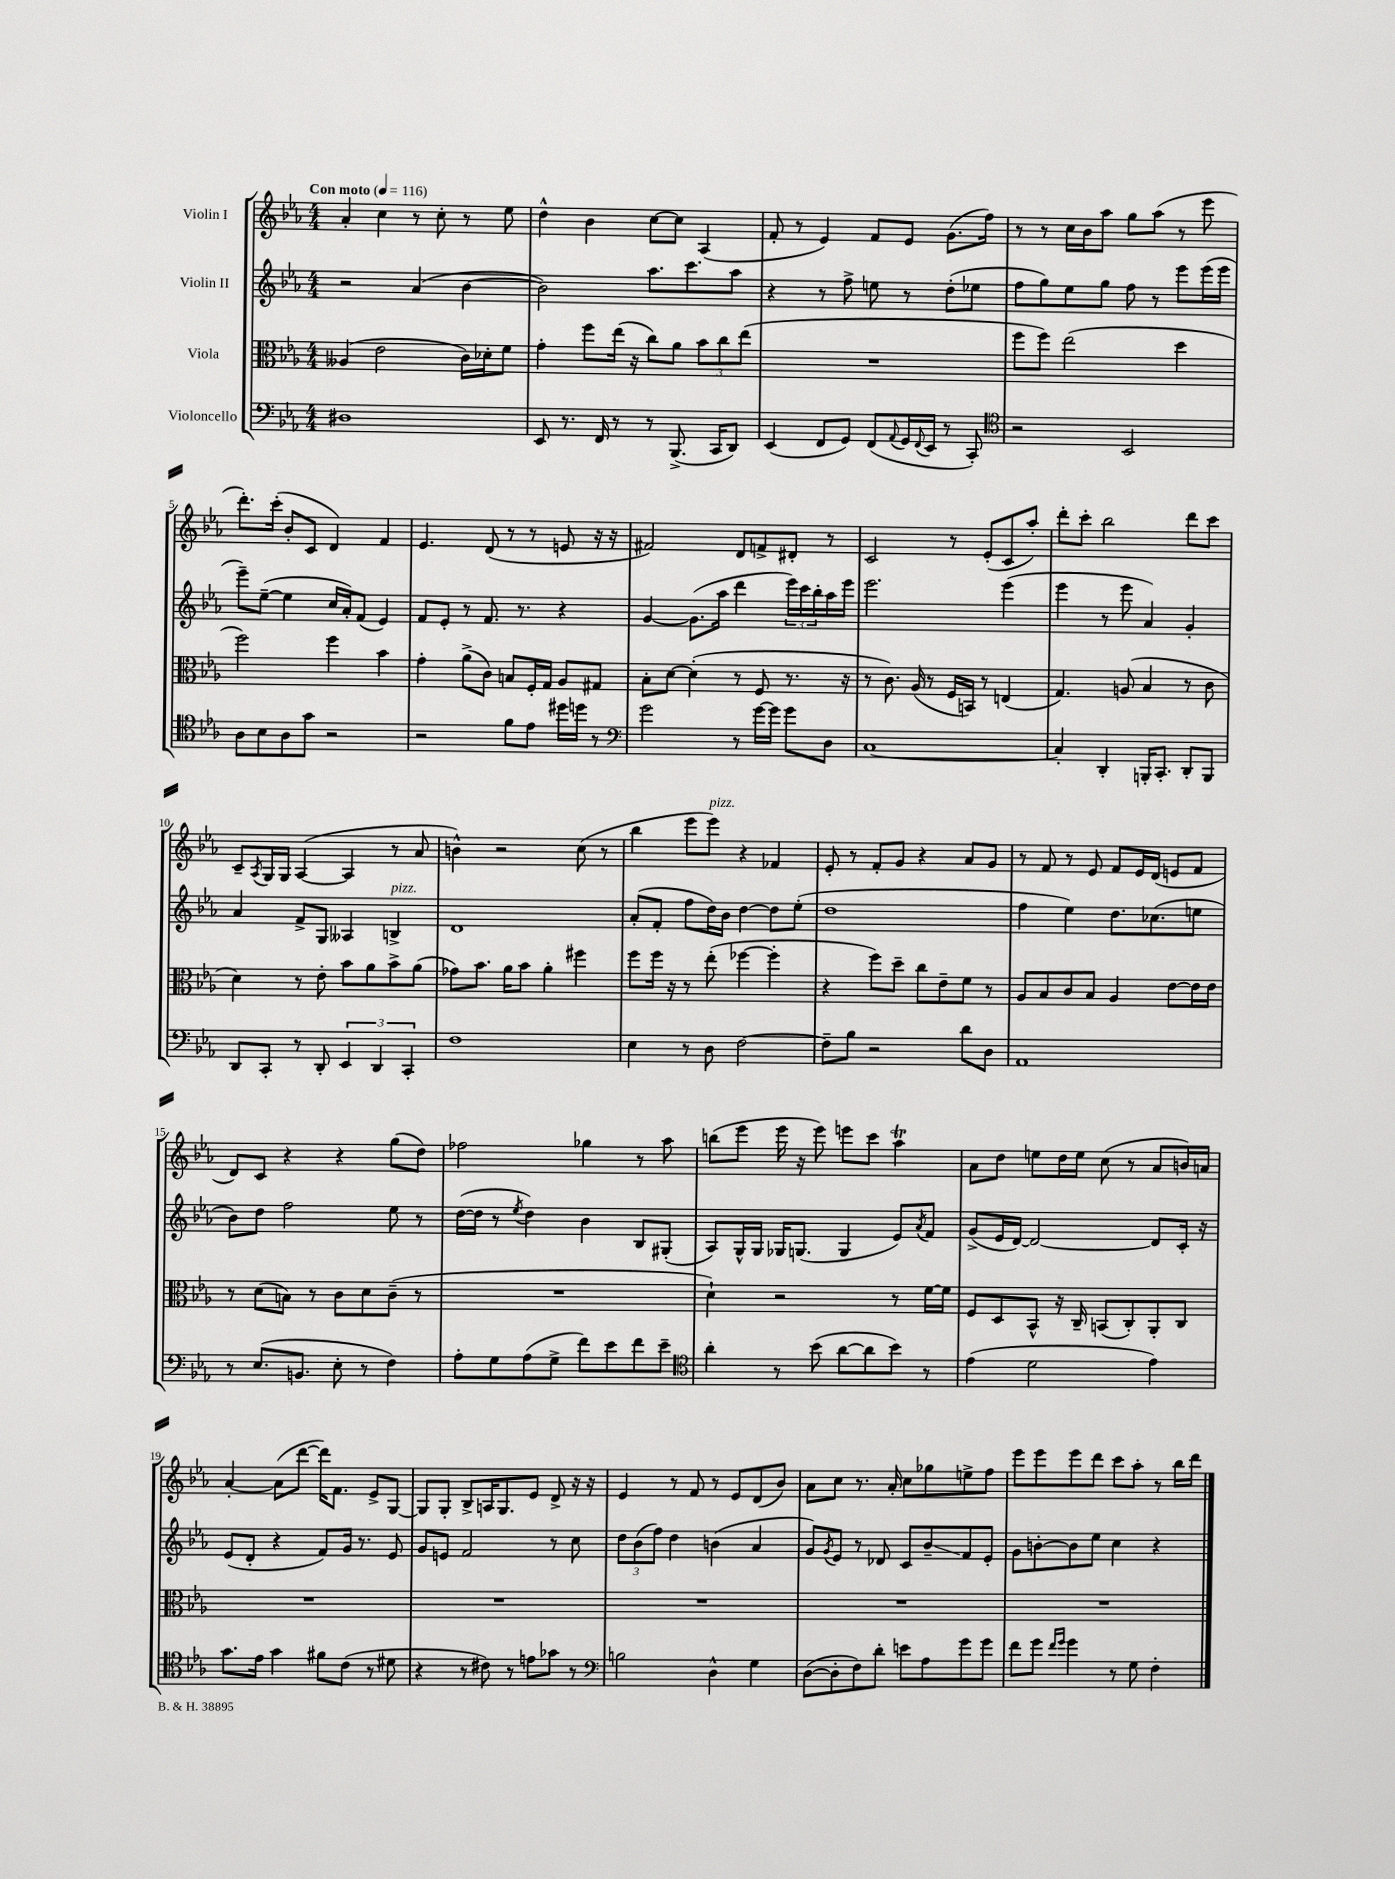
<<
\new StaffGroup <<
\new Staff = "s0" \with { instrumentName = "Violin I" } {
    \clef treble \key ees \major \numericTimeSignature \time 4/4 \tempo "Con moto" 4 = 116
    aes'4-. c''4 r8 c''8-. r8 ees''8 |
    d''4-^ bes'4 c''8~ c''8 aes4( |
    f'8-. r8 ees'4) f'8 ees'8 g'8.( f''16) |
    r8 r8 c''16 bes'16 aes''8 g''8 aes''8( r8 ees'''8 |
    d'''8.-.) c'''16-.( bes'8-. c'8 d'4) f'4 |
    ees'4. d'8( r8 r8 e'8 r16 r16 |
    fis'2) d'8 f'8-> dis'8-. r8 |
    c'2 r8 ees'8-.( c'8 aes''8-.) |
    d'''8-. c'''8-. bes''2 d'''8 c'''8 |
    c'8-- \acciaccatura { aes8 } g16 g16 aes4~( aes4 r8 aes'8 |
    b'4-^) r2 c''8( r8 |
    bes''4 ees'''8 ees'''8^\markup { \italic "pizz." }) r4 fes'4 |
    ees'8-. r8 f'8-. g'8 r4 aes'8 g'8 |
    r8 f'8 r8 ees'8 f'8 ees'16 d'16( e'8 f'8 |
    d'8) c'8 r4 r4 g''8( d''8) |
    fes''2 ges''4 r8 aes''8 |
    b''8( ees'''8 ees'''16 r16 ees'''8) e'''8 c'''8 aes''4\trill |
    aes'8 d''8 e''8 d''16 e''16 c''8( r8 aes'8 b'16) a'16 |
    aes'4~-. aes'8( d'''8~ d'''16) f'8. ees'8-> g8~ |
    g8 g8-. bes8-> a16 g8. ees'8 d'8-> r16 r16 |
    ees'4 r8 f'8 r8 ees'8 d'8( bes'8) |
    aes'8 c''8 r8. aes'16-. c''8 ges''8 e''8-> f''8 |
    ees'''8 ees'''8 ees'''8 d'''8 c'''8 aes''8-. r8 bes''16 d'''16 \bar "|." |
}
\new Staff = "s1" \with { instrumentName = "Violin II" } {
    \clef treble \key ees \major \numericTimeSignature \time 4/4
    r2 aes'4( bes'4~ |
    bes'2) aes''8. c'''8. aes''8 |
    r4 r8 f''8-> e''8 r8 d''8-.( ees''8 |
    f''8 g''8) ees''8 g''8 f''8 r8 ees'''8 ees'''16( ees'''16 |
    ees'''8--) ees''8~--( ees''4 c''16 aes'16-.) f'8( ees'4) |
    f'8 ees'8-. r8 f'8. r8. r4 |
    g'4~ g'8.( aes''16 d'''4 \tuplet 3/2 { ees'''16) c'''16 bes''16-. } aes''16 ees'''16 |
    ees'''2. ees'''4( |
    ees'''4 r8 ees'''8 aes'4) g'4-. |
    aes'4 f'8-> g8 aeses4 b4->^\markup { \italic "pizz." } |
    d'1 |
    aes'8-.( f'8-. f''8 d''16) bes'16 d''4~ d''8 ees''8-.( |
    d''1 |
    f''4 ees''4) d''8. ces''8.( e''8 |
    bes'8) d''8 f''2 ees''8 r8 |
    d''16~( d''16 r8 \acciaccatura { ees''8 } d''4) bes'4 bes8 gis8-.( |
    aes8) g16-^ g16 ges16 g8.( g4 ees'8) \acciaccatura { aes'8 } f'8 |
    g'8->( ees'16 d'16~) d'2~ d'8 c'16-. r16 |
    ees'8( d'8-. r4 f'8) g'16 r8. ees'8 |
    g'8 e'8 f'2 r8 c''8 |
    \tuplet 3/2 { d''8 bes'8( f''8) } d''4 b'4( aes'4 |
    g'8) \acciaccatura { g'8 } ees'8 r8 des'8 c'8 bes'8--\glissando f'8 ees'8-. |
    g'8 b'8~-. b'8 ees''8 c''4 r4 \bar "|." |
}
\new Staff = "s2" \with { instrumentName = "Viola" } {
    \clef alto \key ees \major \numericTimeSignature \time 4/4
    aeses4( ees'2 c'16) des'16-. f'8 |
    g'4-. f''8 ees''16( r16 c''8) aes'8 \tuplet 3/2 { bes'8 c''8 ees''8( } |
    R1 |
    f''8 f''8) ees''2( d''4 |
    f''2) f''4 bes'4 |
    g'4-. aes'8->( c'8) b8 f16-. g16 aes8 gis8 |
    bes8-. d'8~ d'4-.( r8 f8 r8. r16 |
    r8 c'8.) aes16( r8 f16 b,16) r8 e4( |
    g4.) a8( bes4 r8 c'8 |
    d'4) r8 ees'8-. bes'8 aes'8 bes'8-> aes'8( |
    ges'8) bes'8. aes'16 bes'8 aes'4-. fis''4 |
    f''8 f''16 r16 r8 ees''8-.( fes''4~ fes''4-. |
    r4 f''8) d''8-- c''8 ees'8-- f'8 r8 |
    aes8 bes8 c'8 bes8 aes4 ees'8~ ees'16 ees'16 |
    r8 d'8( b8) r8 c'8 d'8 c'8--( r8 |
    R1 |
    d'4-!) r2 r8 f'16~ f'16 |
    f8 d8 bes,8-^ r16 c16-- b,8( c8-.) aes,8-. c8 |
    R1 |
    R1 |
    R1 |
    R1 |
    R1 \bar "|." |
}
\new Staff = "s3" \with { instrumentName = "Violoncello" } {
    \clef bass \key ees \major \numericTimeSignature \time 4/4
    dis1 |
    ees,8 r8. f,16 r8 r8 bes,,8.->( c,16 d,8) |
    ees,4( f,8 g,8) f,8( \appoggiatura { aes,8 } g,16 \appoggiatura { f,8 } ees,16 r8 c,8-.) |
    \clef tenor r2 bes,2 |
    aes8 bes8 aes8 g'8 r2 |
    r2 f'8 ees'8 dis''16 d''16 r8 |
    \clef bass g'2 r8 g'16~ g'16 g'8 d8 |
    c1~ |
    c4-. d,4-. b,,16-. c,8.-. d,8-. b,,8 |
    d,8 c,8-. r8 d,8-. \tuplet 3/2 { ees,4 d,4 c,4-. } |
    f1 |
    ees4 r8 d8 f2~ |
    f8-- bes8 r2 d'8 d8 |
    aes,1 |
    r8 ees8.( b,8. ees8-. r8 f4) |
    aes8-. g8 aes8( g8-> f'8) ees'8 f'8 ees'8-- |
    \clef tenor aes'4-. r8 bes'8( aes'8~ aes'8 bes'8) r8 |
    ees'4( d'2 ees'4) |
    g'8. ees'16 g'4 fis'8 c'8( r8 dis'8 |
    r4 r8 cis'8) r8 e'8 ges'8 r8 |
    \clef bass b2 d4-^ g4 |
    d8~( d8-. f8) d'8-. e'8 aes8 g'8 g'8 |
    f'8 g'8 \grace { f'16 g'16 } g'4 r8 g8 f4-. \bar "|." |
}
>>
>>
